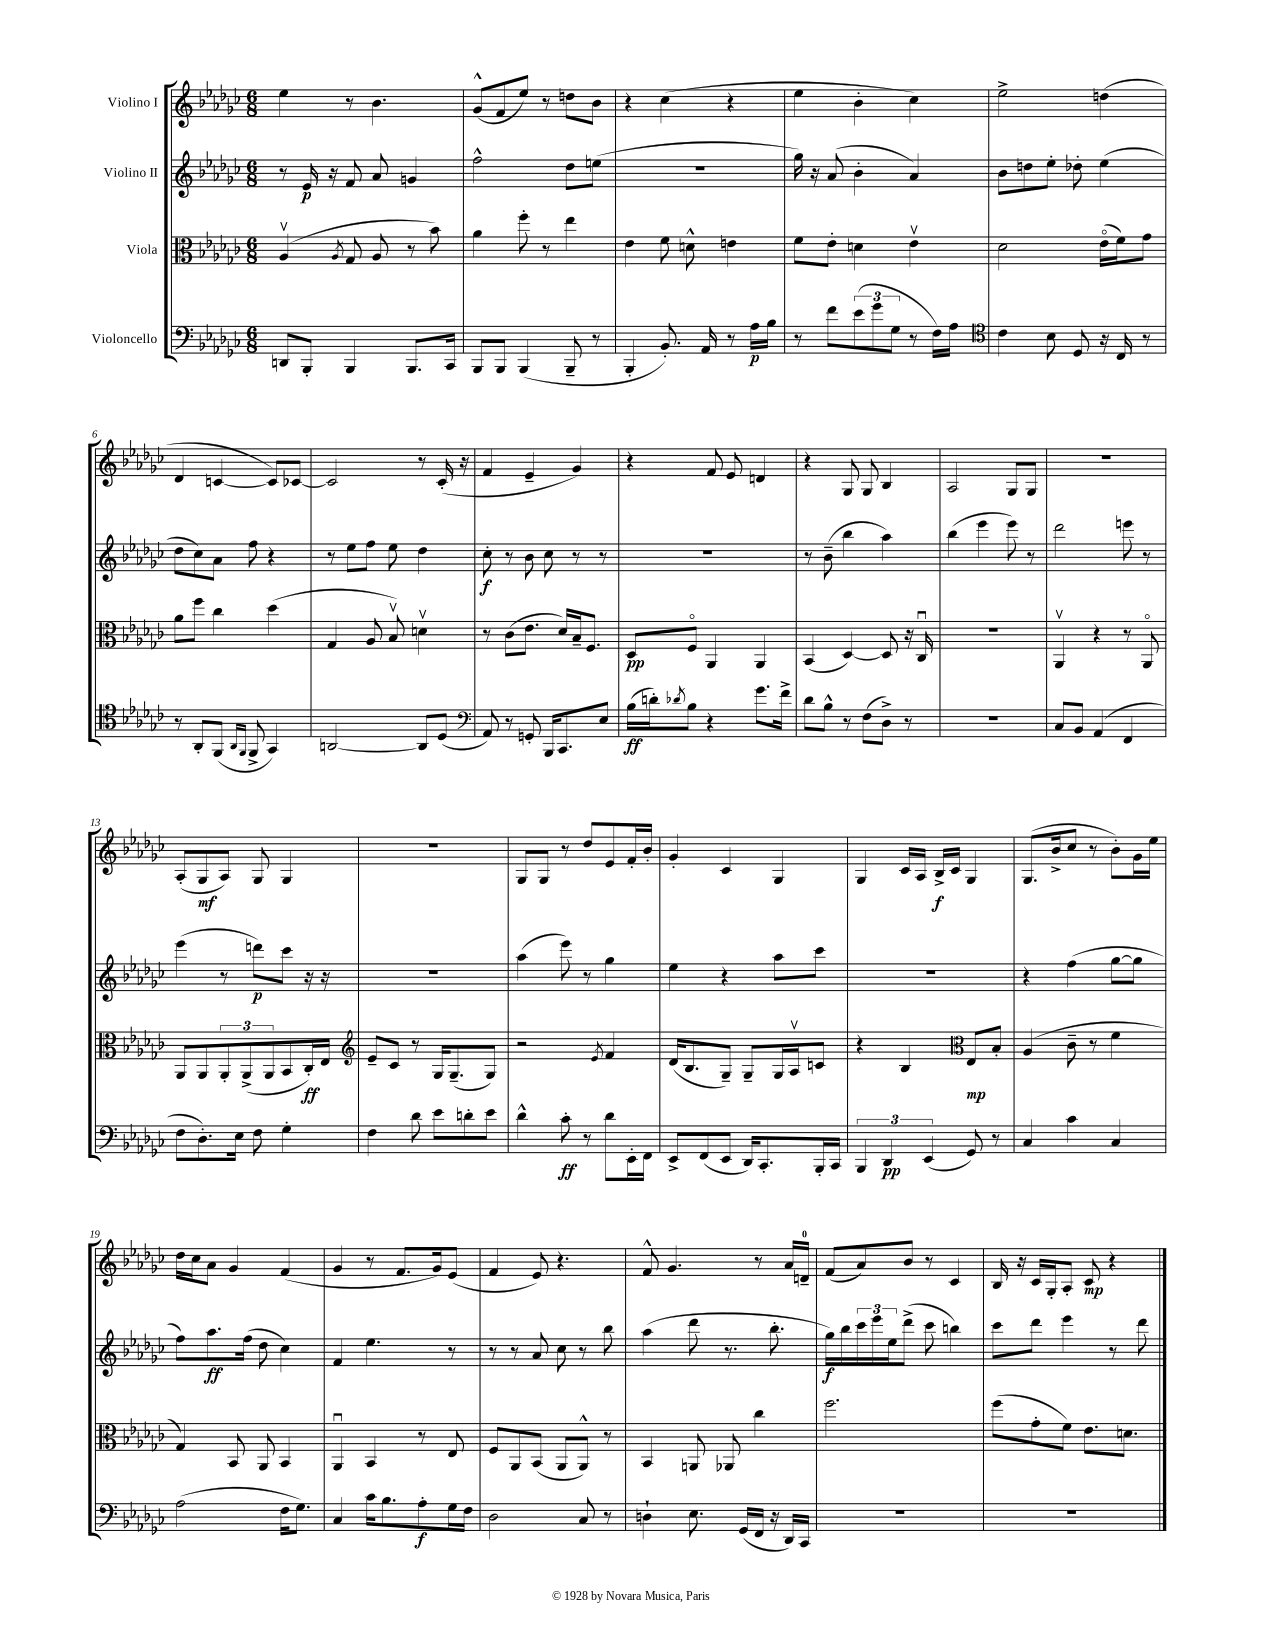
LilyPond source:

<<
\new StaffGroup <<
\new Staff = "s0" \with { instrumentName = "Violino I" } {
    \clef treble \key ges \major \numericTimeSignature \time 6/8
    ees''4 r8 bes'4. |
    ges'8-^( f'8 ees''8) r8 d''8 bes'8 |
    r4 ces''4( r4 |
    ees''4 bes'4-. ces''4) |
    ees''2-> d''4( |
    des'4 c'4~ c'8) ces'8~ |
    ces'2 r8 ces'16-.( r16 |
    f'4 ees'4-- ges'4) |
    r4 f'8 ees'8 d'4 |
    r4 ges8 ges8 bes4 |
    aes2 ges8 ges8 |
    R2. |
    aes8-.( ges8\mf aes8) ges8 ges4 |
    R2. |
    ges8 ges8 r8 des''8 ees'8 f'16-. bes'16-. |
    ges'4-. ces'4 ges4 |
    ges4 ces'16 aes16 bes16->\f ces'16 ges4 |
    ges8.( bes'16-> ces''8 r8 bes'8-.) ges'16 ees''16 |
    des''16 ces''16 aes'8 ges'4 f'4( |
    ges'4 r8 f'8. ges'16) ees'8( |
    f'4 ees'8) r4. |
    f'8-^ ges'4. r8 aes'16 d'16-0-- |
    f'8( aes'8) bes'8 r8 ces'4 |
    bes16 r16 ces'16 ges16-. aes8-. ces'8\mp r4 \bar "|." |
}
\new Staff = "s1" \with { instrumentName = "Violino II" } {
    \clef treble \key ges \major \numericTimeSignature \time 6/8
    r8 ees'16\p r16 f'8 aes'8 g'4 |
    f''2-^ des''8 e''8( |
    R2. |
    ges''16) r16 aes'8( bes'4-. aes'4) |
    bes'8 d''8 ees''8-. des''8-. ees''4( |
    des''8 ces''8) aes'8 f''8 r4 |
    r8 ees''8 f''8 ees''8 des''4 |
    ces''8-.\f r8 bes'8 ces''8 r8 r8 |
    R2. |
    r8 bes'8--( bes''4 aes''4) |
    bes''4( ees'''4 ees'''8) r8 |
    des'''2 e'''8 r8 |
    ees'''4( r8 d'''8\p) ces'''8 r16 r16 |
    R2. |
    aes''4( ees'''8) r8 ges''4 |
    ees''4 r4 aes''8 ces'''8 |
    R2. |
    r4 f''4( ges''8~ ges''8 |
    f''8) aes''8.\ff f''16( des''8 ces''4) |
    f'4 ees''4. r8 |
    r8 r8 aes'8 ces''8 r8 bes''8 |
    aes''4( des'''8 r8. bes''8.-. |
    ges''16\f) bes''16 \tuplet 3/2 { ces'''16 ees'''16 ees''16 } des'''8->( ces'''8 b''4) |
    ces'''8 des'''8 ees'''4 r8 des'''8 \bar "|." |
}
\new Staff = "s2" \with { instrumentName = "Viola" } {
    \clef alto \key ges \major \numericTimeSignature \time 6/8
    aes4\upbow( \acciaccatura { aes8 } ges8 aes8 r8 bes'8) |
    aes'4 f''8-. r8 ees''4 |
    ees'4 f'8 d'8-^ e'4 |
    f'8 ees'8-. d'4 ees'4\upbow |
    des'2 ees'16\flageolet( f'16) ges'8 |
    aes'8 f''8 ces''4 des''4( |
    ges4 aes8 bes8\upbow) d'4\upbow |
    r8 ces'8( ees'8. des'16) bes16-- f8. |
    des8\pp f8\flageolet aes,4 aes,4 |
    bes,4( des4~) des8 r16 ces16\downbow |
    R2. |
    aes,4\upbow r4 r8 aes,8\flageolet |
    aes,8 aes,8 \tuplet 3/2 { aes,8-. aes,8->( aes,8 } bes,8 ces16-.\ff) ees16 |
    \clef treble ees'8-- ces'8 r8 ges16 ges8.--( ges8) |
    r2 \acciaccatura { ees'8 } f'4 |
    des'16( bes8. ges8--) ges8-- ges16 aes16\upbow c'8 |
    r4 bes4 \clef alto ees8\mp bes8-. |
    aes4( ces'8-- r8 f'4 |
    ges4) bes,8 aes,8 bes,4 |
    aes,4\downbow bes,4 r8 ees8 |
    f8 aes,8 bes,8( aes,8 aes,8-^) r8 |
    bes,4 a,8 aes,8 ces''4 |
    f''2. |
    f''8( ges'8-. f'8) ees'8. d'8. \bar "|." |
}
\new Staff = "s3" \with { instrumentName = "Violoncello" } {
    \clef bass \key ges \major \numericTimeSignature \time 6/8
    d,8 bes,,8-. bes,,4 bes,,8. ces,16 |
    bes,,8 bes,,8 bes,,4( bes,,8-- r8 |
    bes,,4-. bes,8.-.) aes,16 r8 aes16\p bes16 |
    r8 f'8 \tuplet 3/2 { ees'8( ges'8 ges8 } r8 f16) aes16 |
    \clef tenor ces'4 bes8 des8 r16 ces16 r8 |
    r8 aes,8-. f,8( \grace { aes,16 f,16 } f,8-> ges,4) |
    a,2~ a,8 des8( |
    \clef bass aes,8) r8 g,8-. bes,,16 ces,8. ees8 |
    bes16\ff( d'16-.) \acciaccatura { des'8 } bes8 r4 ges'8. f'16-> |
    des'8 bes8-^ r8 f8( des8->) r8 |
    R2. |
    ces8 bes,8 aes,4( f,4 |
    f8 des8.-.) ees16 f8 ges4-. |
    f4 des'8 ees'8 d'8-. ees'8 |
    des'4-^ ces'8-.\ff r8 des'8 ees,16-. f,16 |
    ees,8-> f,8( ees,8 des,16) ces,8.-. bes,,16-. ces,16 |
    \tuplet 3/2 { bes,,4 des,4\pp ees,4( } ges,8) r8 |
    ces4 ces'4 ces4 |
    aes2( f16 ges8.) |
    ces4 ces'16 bes8. aes8-.\f ges16 f16 |
    des2 ces8 r8 |
    d4-! ees8. ges,16( f,16 r16 des,16) ces,16 |
    r2. |
    R2. \bar "|." |
}
>>
>>
